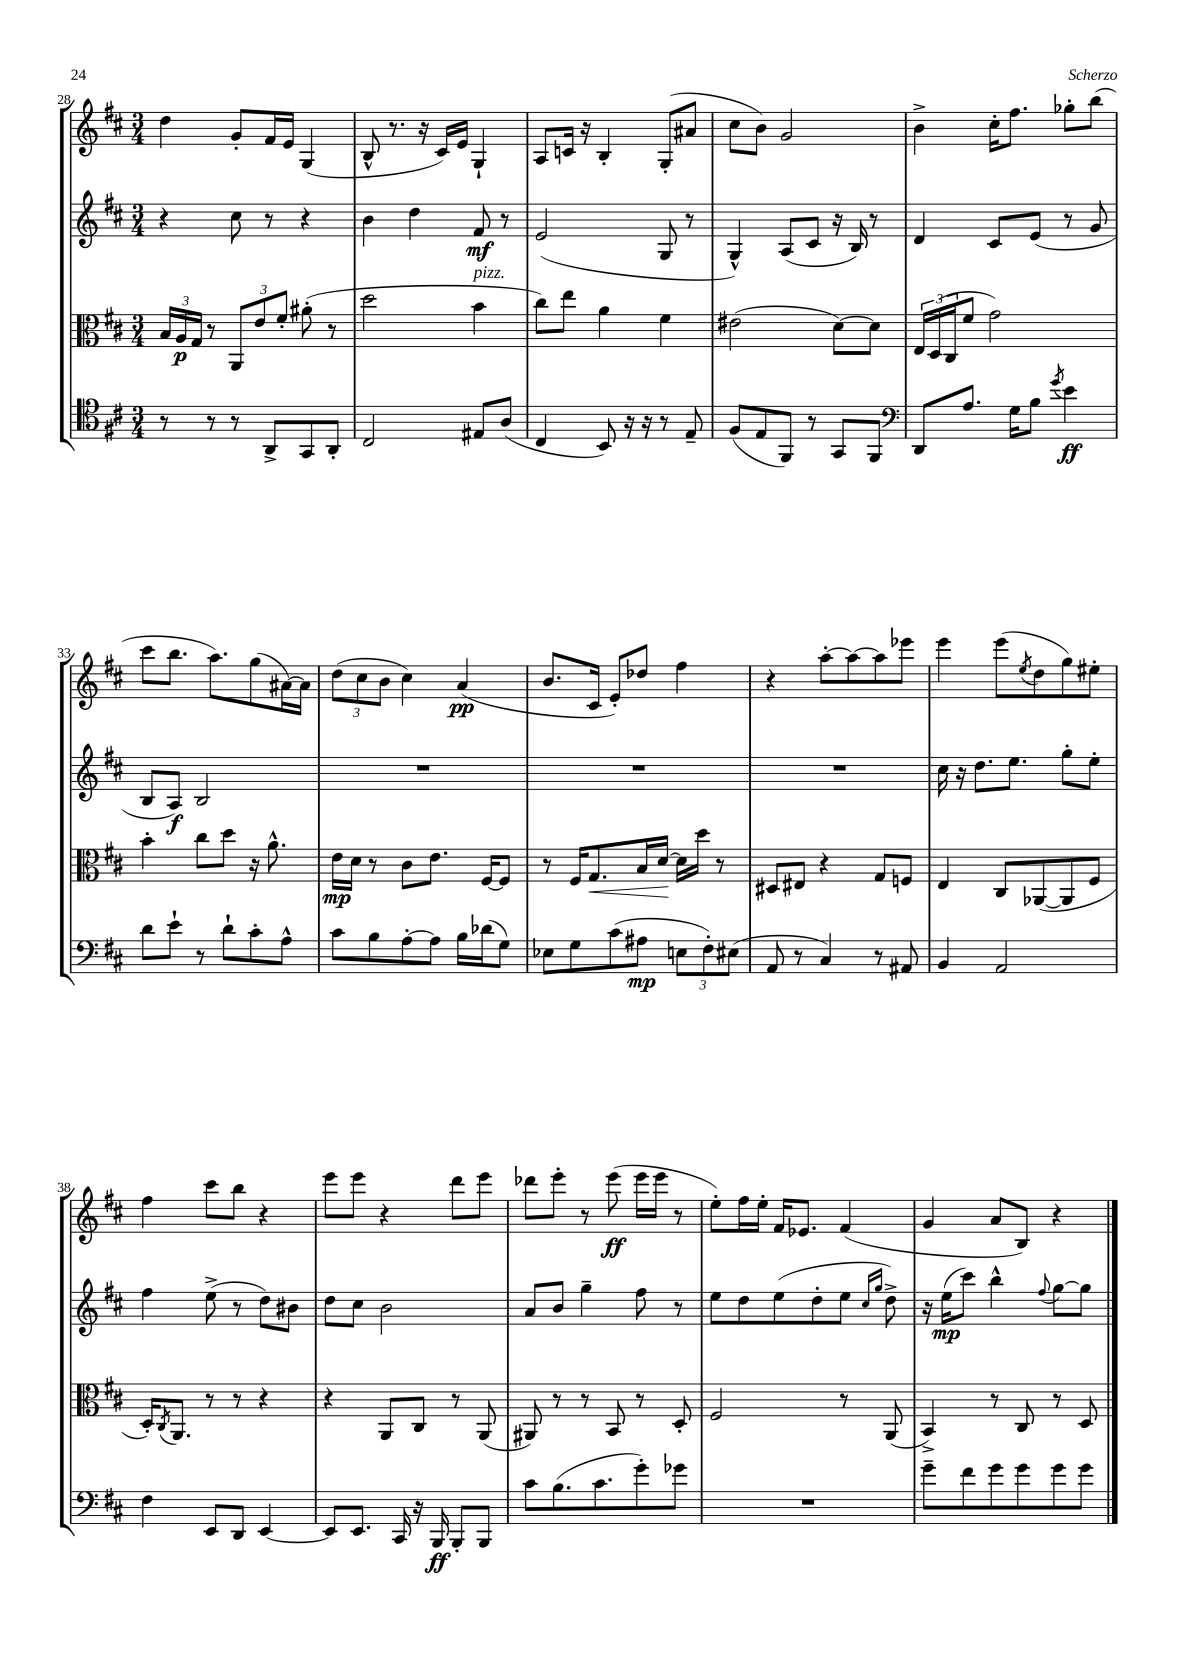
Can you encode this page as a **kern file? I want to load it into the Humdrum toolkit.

**kern	**kern	**kern	**kern
*staff4	*staff3	*staff2	*staff1
*clefC4	*clefC3	*clefG2	*clefG2
*k[f#c#]	*k[f#c#]	*k[f#c#]	*k[f#c#]
*M3/4	*M3/4	*M3/4	*M3/4
8r	24B	4r	4dd
.	24A	.	.
.	24G	.	.
8r	8r	.	.
8r	12AA	8cc#	8g'
.	12e	.	.
8AA^	.	8r	16f#
.	12f#'	.	.
.	.	.	16e
8GG	(8a#'	4r	(4G
8AA'	8r	.	.
=	=	=	=
2C#	2dd	4b	8B^^
.	.	.	8.r
.	.	4dd	.
.	.	.	16r
.	.	.	16c#)
.	.	.	16e
8E#	4b	8f#	4G`
(8A	.	8r	.
=	=	=	=
4C#	8cc#)	(2e	8A
.	8ee	.	16c
.	.	.	16r
8BB)	4a	.	4B'
16r	.	.	.
16r	.	.	.
8r	4f#	8G	(8G'
8E~	.	8r	8a#
=	=	=	=
(8F#	(2e#	4G^^)	8cc#
8E	.	.	8b)
8FF#)	.	(8A	2g
8r	.	8c#	.
8GG	[8d)	16r	.
.	.	16B)	.
8FF#	8d]	8r	.
=	=	=	=
*clefF4	*	*	*
8DD	24E	4d	4b^
.	(24D	.	.
.	24C#	.	.
8.A	8f#	.	.
.	2g)	8c#	16cc#'
16G	.	.	8.ff#
8B	.	(8e	.
8qg	.	.	.
4e	.	8r	8gg-'
.	.	8g	(8bb
=	=	=	=
8d	4b'	8B	8ccc#
8e`	.	8A)	8.bb
8r	8cc#	2B	.
.	.	.	8.aa)
8d`	8dd	.	.
8c#'	16r	.	(8gg
.	8.a^^	.	.
8A^^	.	.	[16a#)
.	.	.	16a#]
=	=	=	=
8c#	16e	2.r	(12dd
.	16d	.	.
.	.	.	12cc#
8B	8r	.	.
.	.	.	12b
[8A'	8c#	.	4cc#)
8A]	8.e	.	.
16B	.	.	(4a
(16d-	[16F#	.	.
8G)	8F#]	.	.
=	=	=	=
8E-	8r	2.r	8.b
8G	16F#	.	.
.	8.G	.	16c#
(8c#	.	.	8e')
8A#	16B	.	8dd-
.	[16d	.	.
12E	16d]	.	4ff#
.	16dd	.	.
12F#')	.	.	.
.	8r	.	.
(12E#	.	.	.
=	=	=	=
8AA	8D#	2.r	4r
8r	8E#	.	.
4C#)	4r	.	[8aa'
.	.	.	8aa_
8r	8G	.	8aa]
8AA#	8F	.	8eee-
=	=	=	=
4BB	4E	16cc#	4eee
.	.	16r	.
.	.	8.dd	.
2AA	8C#	.	(8eee
.	.	8.ee	.
.	.	.	8qee
.	([8AA-	.	8dd
.	8AA-]	8gg'	8gg)
.	8F#	8ee'	8ee#'
=	=	=	=
4F#	16D')	4ff#	4ff#
.	8qC#	.	.
.	8.AA	.	.
8EE	8r	(8ee^	8ccc#
8DD	8r	8r	8bb
[4EE	4r	8dd)	4r
.	.	8b#	.
=	=	=	=
8EE]	4r	8dd	8eee
8.EE	.	8cc#	8eee
.	8AA	2b	4r
16CC#	.	.	.
16r	8C#	.	.
16BBB	.	.	.
8BBB'	8r	.	8ddd
8BBB	(8AA	.	8eee
=	=	=	=
8c#	8AA#)	8a	8ddd-
(8.B	8r	8b	8eee'
.	8r	4gg~	8r
8.c#	.	.	.
.	8BB	.	(8eee
8g')	8r	8ff#	16eee
.	.	.	16eee
8g-	8D'	8r	8r
=	=	=	=
2.r	2F#	8ee	8ee')
.	.	8dd	16ff#
.	.	.	16ee'
.	.	(8ee	16f#
.	.	.	8.e-
.	.	8dd'	.
.	8r	8ee	(4f#
.	.	16qqcc#	.
.	.	16qqgg	.
.	(8AA	8dd^)	.
=	=	=	=
8g~	4BB^)	16r	4g
.	.	(16ee	.
8f#	.	8ccc#)	.
8g	8r	4bb^^	8a
8g	8C#	.	8B)
.	.	8qqff#	.
8g	8r	[8gg	4r
8g	8D	8gg]	.
==	==	==	==
*-	*-	*-	*-
